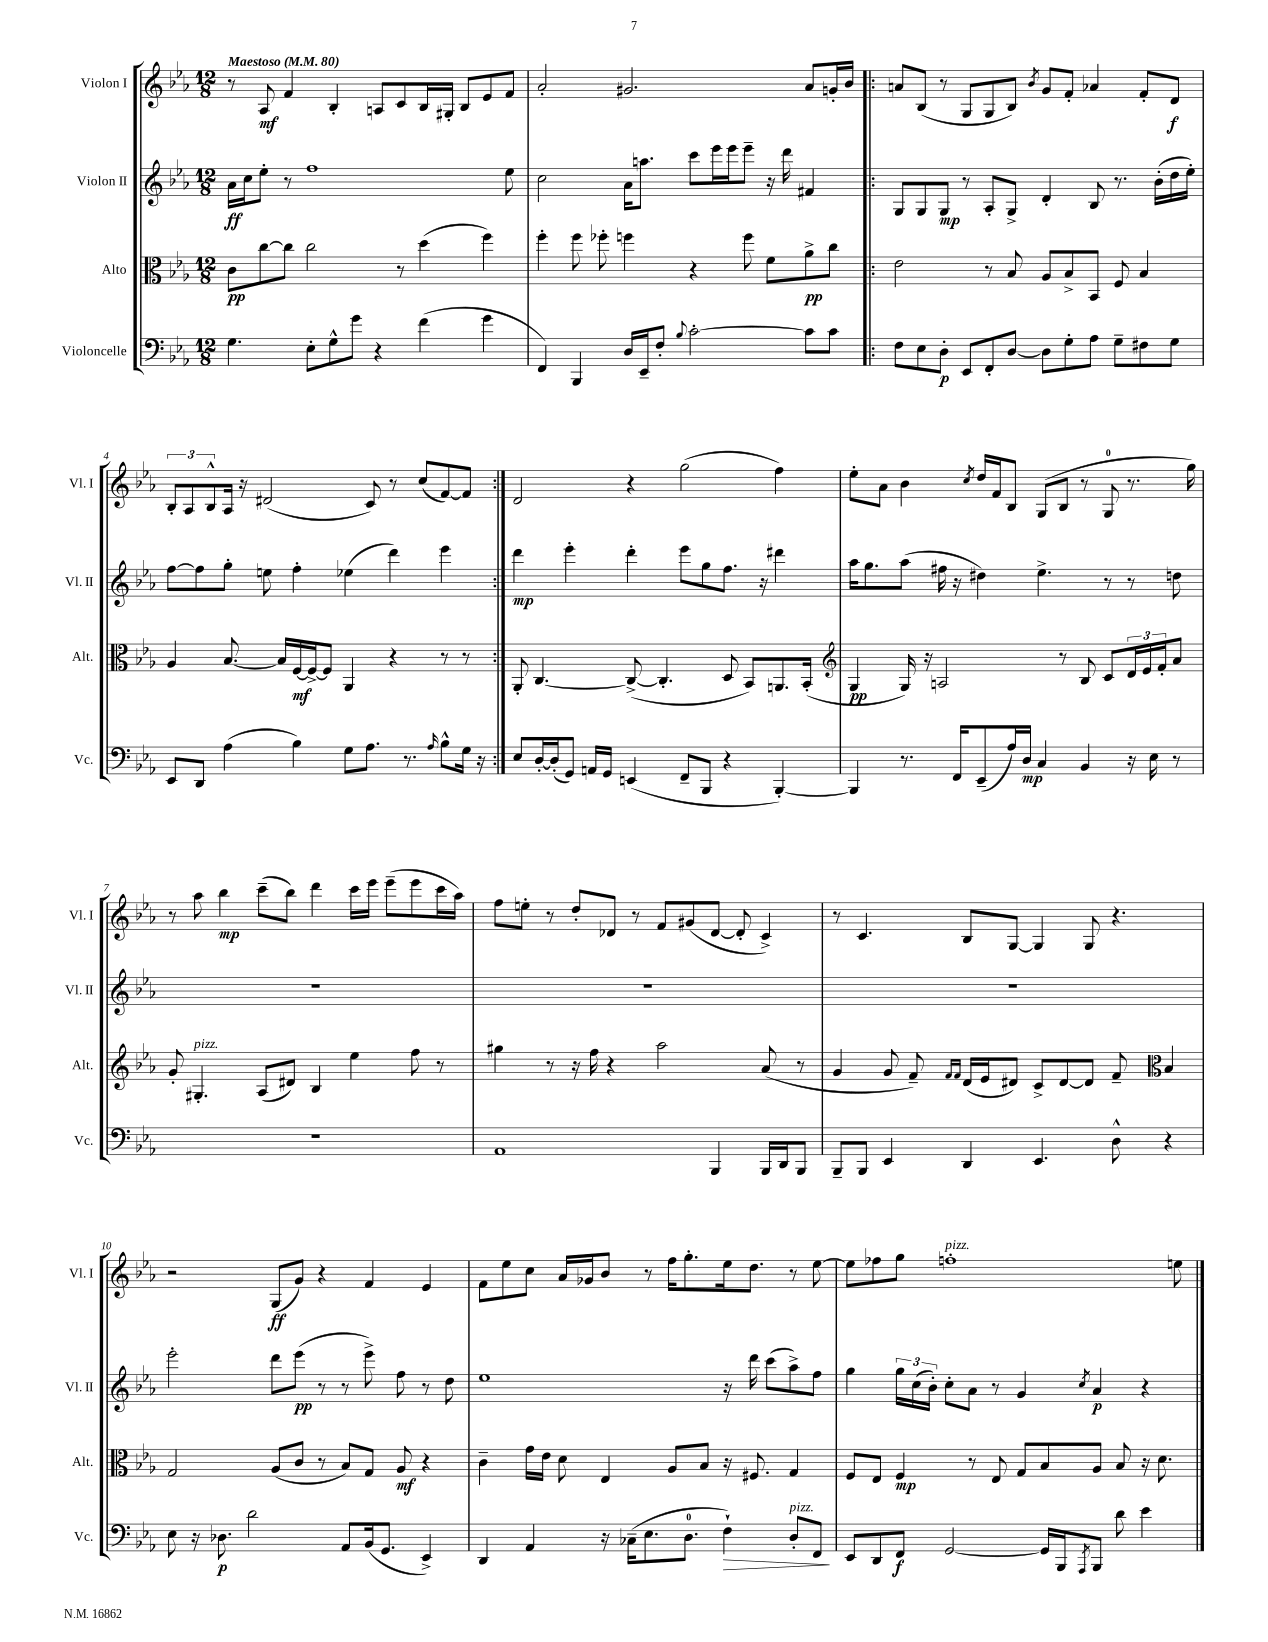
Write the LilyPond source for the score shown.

<<
\new StaffGroup <<
\new Staff = "s0" \with { instrumentName = "Violon I" shortInstrumentName = "Vl. I" } {
    \clef treble \key ees \major \numericTimeSignature \time 12/8 \tempo "Maestoso" 4 = 80
    r8 aes8\mf f'4 bes4-. a8 c'8 bes16 gis16-. bes8 ees'8 f'8 |
    aes'2-. gis'2. aes'8 g'16-. bes'16 |
    \repeat volta 2 { a'8 bes8( r8 g8 g8 bes8) \acciaccatura { bes'8 } g'8 f'8-. aes'4 f'8-. d'8\f |
    \tuplet 3/2 { bes8-. aes8 bes8-^ } aes16 r16 dis'2( c'8) r8 c''8( f'8~) f'8 | }
    d'2 r4 g''2( f''4) |
    ees''8-. aes'8 bes'4 \acciaccatura { c''8 } d''16 f'16 bes8 g8( bes8 r8 g8-0 r8. g''16) |
    r8 aes''8 bes''4\mp c'''8--( bes''8) d'''4 c'''16 ees'''16 ees'''8--( ees'''8 c'''16 aes''16) |
    f''8 e''8-. r8 d''8-. des'8 r8 f'8 gis'8( des'8~ des'8-. c'4->) |
    r8 c'4. bes8 g8~ g4 g8 r4. |
    r2 g8\ff( g'8) r4 f'4 ees'4 |
    f'8 ees''8 c''8 aes'16 ges'16 bes'8 r8 f''16 g''8.-. ees''16 d''8. r8 ees''8~ |
    ees''8 fes''8 g''8 f''1-.^\markup { \italic "pizz." } e''8 \bar "|." |
}
\new Staff = "s1" \with { instrumentName = "Violon II" shortInstrumentName = "Vl. II" } {
    \clef treble \key ees \major \numericTimeSignature \time 12/8
    aes'16\ff c''16 ees''8-. r8 f''1 ees''8 |
    c''2 aes'16 a''8. c'''8 ees'''16 ees'''16 ees'''8-- r16 d'''16 fis'4 |
    \repeat volta 2 { g8 g8 g8\mp r8 aes8-. g8-> d'4-. bes8 r8. bes'16-.( d''16 ees''16-.) |
    f''8~ f''8 g''8-. e''8 f''4-. ees''4( d'''4) ees'''4 | }
    d'''4\mp ees'''4-. d'''4-. ees'''8 g''8 f''8. r16 dis'''4 |
    aes''16 g''8. aes''8( fis''16 r16 dis''4) ees''4.-> r8 r8 d''8 |
    R1. |
    R1. |
    R1. |
    ees'''2-. d'''8 ees'''8\pp( r8 r8 ees'''8->) f''8 r8 d''8 |
    ees''1 r16 d'''16 c'''8( aes''8->) f''8 |
    g''4 \tuplet 3/2 { g''16 c''16( bes'16-.) } c''8-. aes'8 r8 g'4 \acciaccatura { c''8 } aes'4\p r4 \bar "|." |
}
\new Staff = "s2" \with { instrumentName = "Alto" shortInstrumentName = "Alt." } {
    \clef alto \key ees \major \numericTimeSignature \time 12/8
    c'8\pp c''8~ c''8 c''2 r8 d''4( f''4) |
    f''4-. f''8 fes''8-. f''4 r4 f''8 f'8 aes'8->\pp c''8 |
    \repeat volta 2 { ees'2 r8 bes8 aes8 bes8-> bes,8 f8 bes4 |
    aes4 bes8.~ bes16 f16~\mf f16~-> f8 aes,4 r4 r8 r8 | }
    aes,8-. c4.~ c8~->( c4.-. d8 bes,8) a,8. bes,16-.( |
    \clef treble g4\pp g16) r16 a2 r8 bes8 c'8 \tuplet 3/2 { d'16 ees'16 f'16-. } aes'8 |
    g'8-. gis4.-.^\markup { \italic "pizz." } aes8( dis'8) bes4 ees''4 f''8 r8 |
    gis''4 r8 r16 f''16 r4 aes''2 aes'8( r8 |
    g'4 g'8 f'8--) \grace { f'16 f'16 } d'16( ees'16 dis'8) c'8-> dis'8~ dis'8 f'8-- \clef alto bes4 |
    g2 aes8( c'8 r8 bes8) g8 aes8\mf r4 |
    c'4-- g'16 ees'16 d'8 ees4 aes8 bes8 r16 fis8. g4 |
    f8 ees8 f4\mp r8 ees8 g8 bes8 aes8 bes8 r16 d'8. \bar "|." |
}
\new Staff = "s3" \with { instrumentName = "Violoncelle" shortInstrumentName = "Vc." } {
    \clef bass \key ees \major \numericTimeSignature \time 12/8
    g4. ees8-. g8-^ g'8 r4 f'4( g'4 |
    f,4) bes,,4 d16 ees,16-- f8-. \appoggiatura { bes8 } c'2~-. c'8 c'8 |
    \repeat volta 2 { f8 ees8 d8-.\p ees,8 f,8-. d8~ d8 g8-. aes8 g8-- fis8 g8 |
    ees,8 d,8 aes4( bes4) g8 aes8. r8. \grace { aes16 } bes8-^ g16 r16 | }
    ees8 d16~-. d16-.( g,8) a,16 g,16 e,4( f,8-- bes,,8 r4 bes,,4~-.) |
    bes,,4 r8. f,16 ees,8--( aes16) d16\mp c4 bes,4 r16 ees16 r8 |
    R1. |
    aes,1 bes,,4 bes,,16 d,16 bes,,8 |
    bes,,8-- bes,,8 ees,4 d,4 ees,4. d8-^ r4 |
    ees8 r16 des8.\p d'2 aes,8 bes,16( g,8. ees,4->) |
    d,4 aes,4 r16 ces16--( ees8. d8.-0 f4-!\>) d8-.^\markup { \italic "pizz." } f,8\! |
    ees,8 d,8 f,8\f g,2~ g,16 bes,,16 \acciaccatura { aes,,8 } bes,,8 d'8 ees'4 \bar "|." |
}
>>
>>
